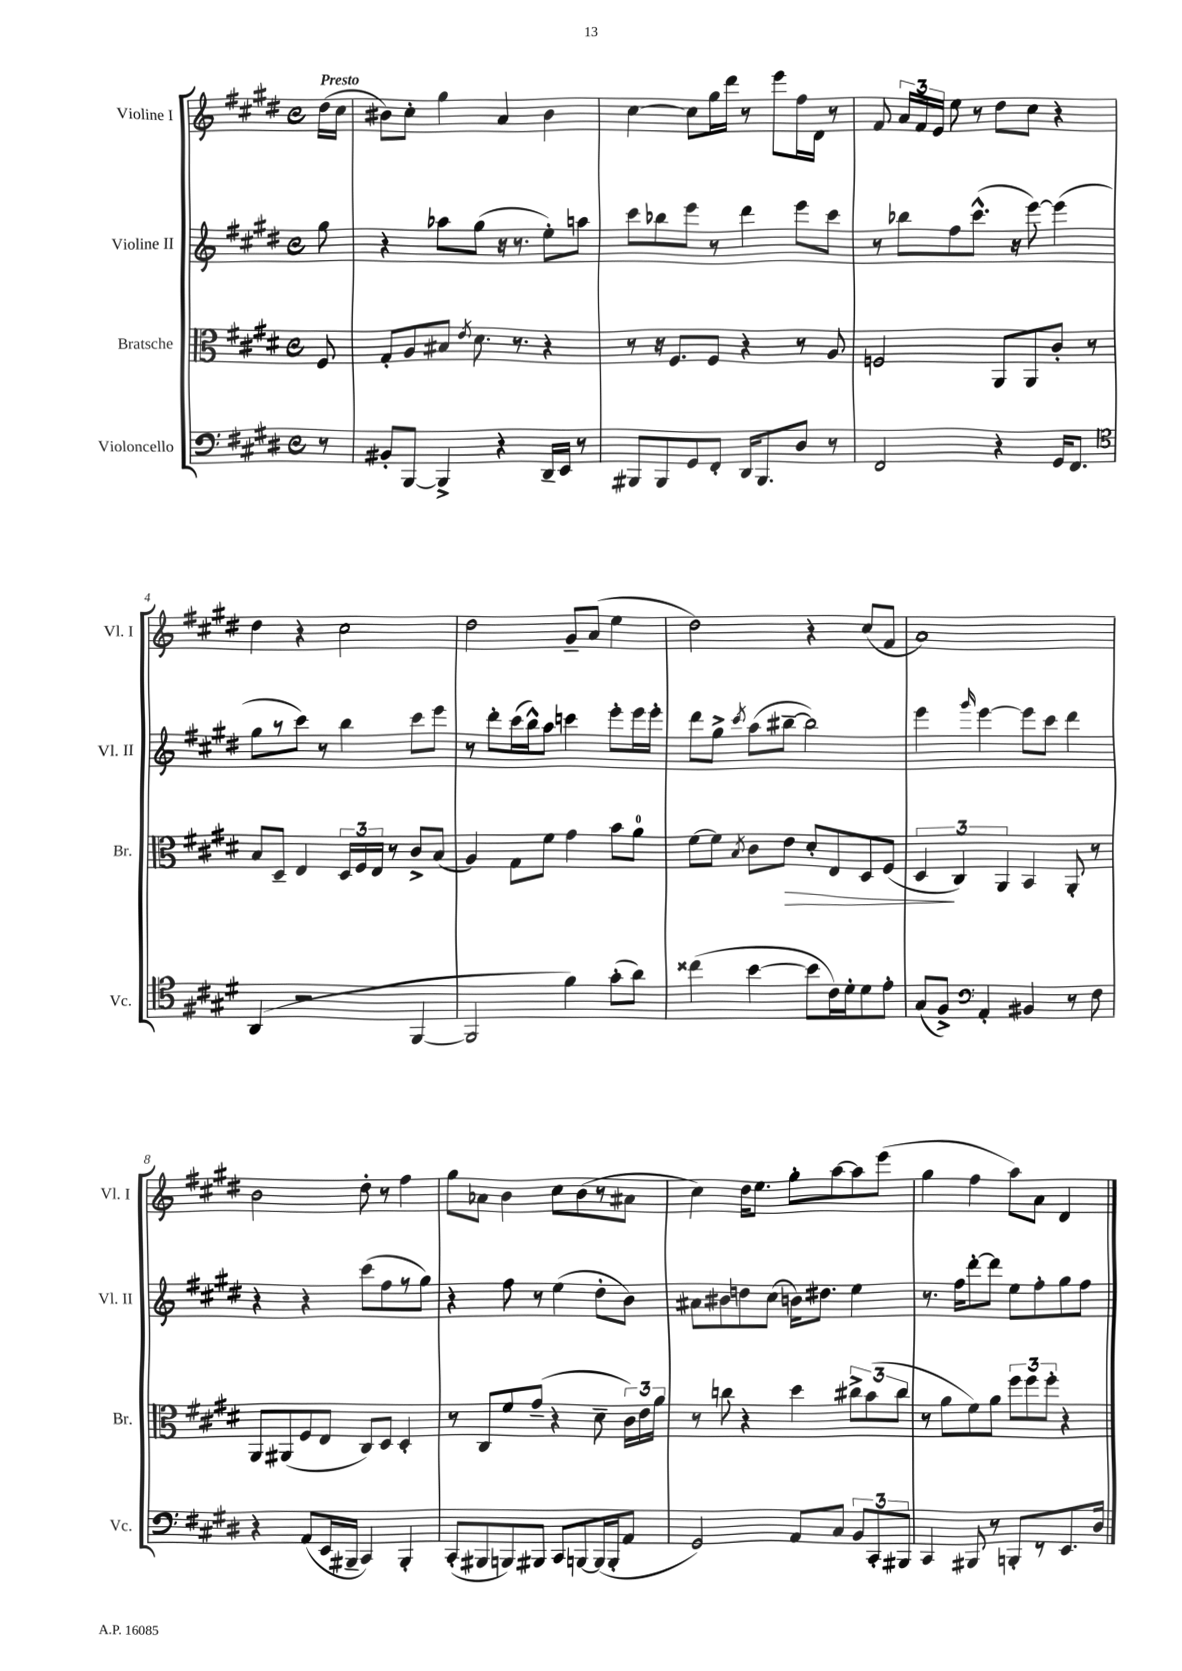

**kern	**kern	**kern	**kern
*staff4	*staff3	*staff2	*staff1
*clefF4	*clefC3	*clefG2	*clefG2
*k[f#c#g#d#]	*k[f#c#g#d#]	*k[f#c#g#d#]	*k[f#c#g#d#]
*M4/4	*M4/4	*M4/4	*M4/4
*met(c)	*met(c)	*met(c)	*met(c)
8r	8F#	8gg#	(16dd#
.	.	.	16cc#
=	=	=	=
8BB#'	8G#'	4r	8b#)
[8BBB	8A	.	8cc#'
4BBB^]	8B#	8aa-	4gg#
.	8qe	.	.
.	8.d#	(8gg#	.
4r	.	16r	4a
.	8.r	8.r	.
16DD#~	4r	8ee')	4b#
16EE	.	.	.
8r	.	8aa	.
=	=	=	=
8BBB#	8r	8ccc#	[4cc#
8BBB#	16r	8bb-	.
.	8.F#	.	.
8GG#	.	8eee	8cc#]
8FF#'	8F#	8r	16gg#
.	.	.	16ddd#
16DD#	4r	4ddd#	8r
8.BBB#	.	.	.
.	.	.	8eee
8D#	8r	8eee	16ff#
.	.	.	16d#
8r	8A	8ccc#	8r
=	=	=	=
2FF#	2F	8r	8f#
.	.	8bb-	24a
.	.	.	24f#
.	.	.	24e
.	.	8ff#	8ee
.	.	(8.ccc#^^	8r
4r	8AA	.	8dd#
.	.	16r	.
.	8AA	[8eee)	8cc#
16GG#	8c#'	(4eee]	4r
8.FF#	.	.	.
.	8r	.	.
=	=	=	=
*clefC4	*	*	*
(4AA	8B	8gg#	4dd#
.	8D#~	8r	.
2r	4E	8ccc#)	4r
.	.	8r	.
.	24D#	4bb	2cc#
.	24F#	.	.
.	24E	.	.
.	8r	.	.
[4FF#	8c#^	8ccc#	.
.	(8B	8eee	.
=	=	=	=
2FF#]	4A)	8r	2dd#
.	.	8ddd#'	.
.	8G#	(16ccc#	.
.	.	16bb^^)	.
.	8f#	8aa	.
4f#)	4g#	4ccc	8g#~
.	.	.	(8a
(8g#'	8b	8eee'	4ee
8a)	8a	16eee	.
.	.	16eee'	.
=	=	=	=
(4cc##	[8f#	8ddd#	2dd#)
.	8f#]	8gg#^	.
.	8qB	8qccc#	.
[4b	8c#	(8aa	.
.	8e	[8bb#~	.
8b]	8d#'	2bb#])	4r
16c#)	8E	.	.
16d#'	.	.	.
8d#	8D#	.	(8cc#
8e'	(8F#	.	8f#
=	=	=	=
(8G#	6D#	4eee	1a)
8F#^)	.	.	.
.	6C#)	.	.
*clefF4	*	*	*
.	.	16qqggg#	.
4AA'	.	[4eee	.
.	6AA	.	.
4BB#	4BB	8eee]	.
.	.	8ccc#	.
8r	8AA'	4ddd#	.
8F#	8r	.	.
=	=	=	=
4r	8AA	4r	2b
.	(8AA#	.	.
(8AA	8F#	4r	.
16EE	8E	.	.
16BBB#~	.	.	.
4CC#)	8C#)	(8ccc#	8dd#'
.	8D#	8ff#	8r
4BBB#'	4D#'	8r	4ff#
.	.	8gg#)	.
=	=	=	=
(8CC#'	8r	4r	8gg#
8BBB#	8C#	.	8a-
8BBB)	8f#	8ff#	4b
8BBB#	(8g#~	8r	.
8CC#	4r	(4ee	8cc#
[8BBB	.	.	(8b
(16BBB]	8d#~	8dd#'	8r
16BBB'	.	.	.
8AA	24c#)	8b)	8a#
.	24e	.	.
.	24a	.	.
=	=	=	=
2GG#)	8r	8a#	4cc#)
.	8cc	8b#	.
.	4r	8dd	16dd#
.	.	.	8.ee
.	.	(8cc#	.
8AA	4dd#	16b)	8gg#'
.	.	8.dd#	.
8C#	.	.	[8aa
12BB	12cc#^	4ee	8aa]
12CC#'	(12b	.	.
.	.	.	(8eee
12BBB#	12cc#	.	.
=	=	=	=
4CC#	8r	8.r	4gg#
.	8a	.	.
.	.	16ff#	.
8BBB#	8f#)	[8ddd#'	4ff#
8r	8a	8ddd#]	.
8BBB'	12ff#	8ee	8aa)
.	12ff#	.	.
8r	.	8ff#'	8a
.	12ff#'	.	.
8.EE	4r	8gg#	4d#
.	.	8ff#	.
16D#	.	.	.
==	==	==	==
*-	*-	*-	*-
